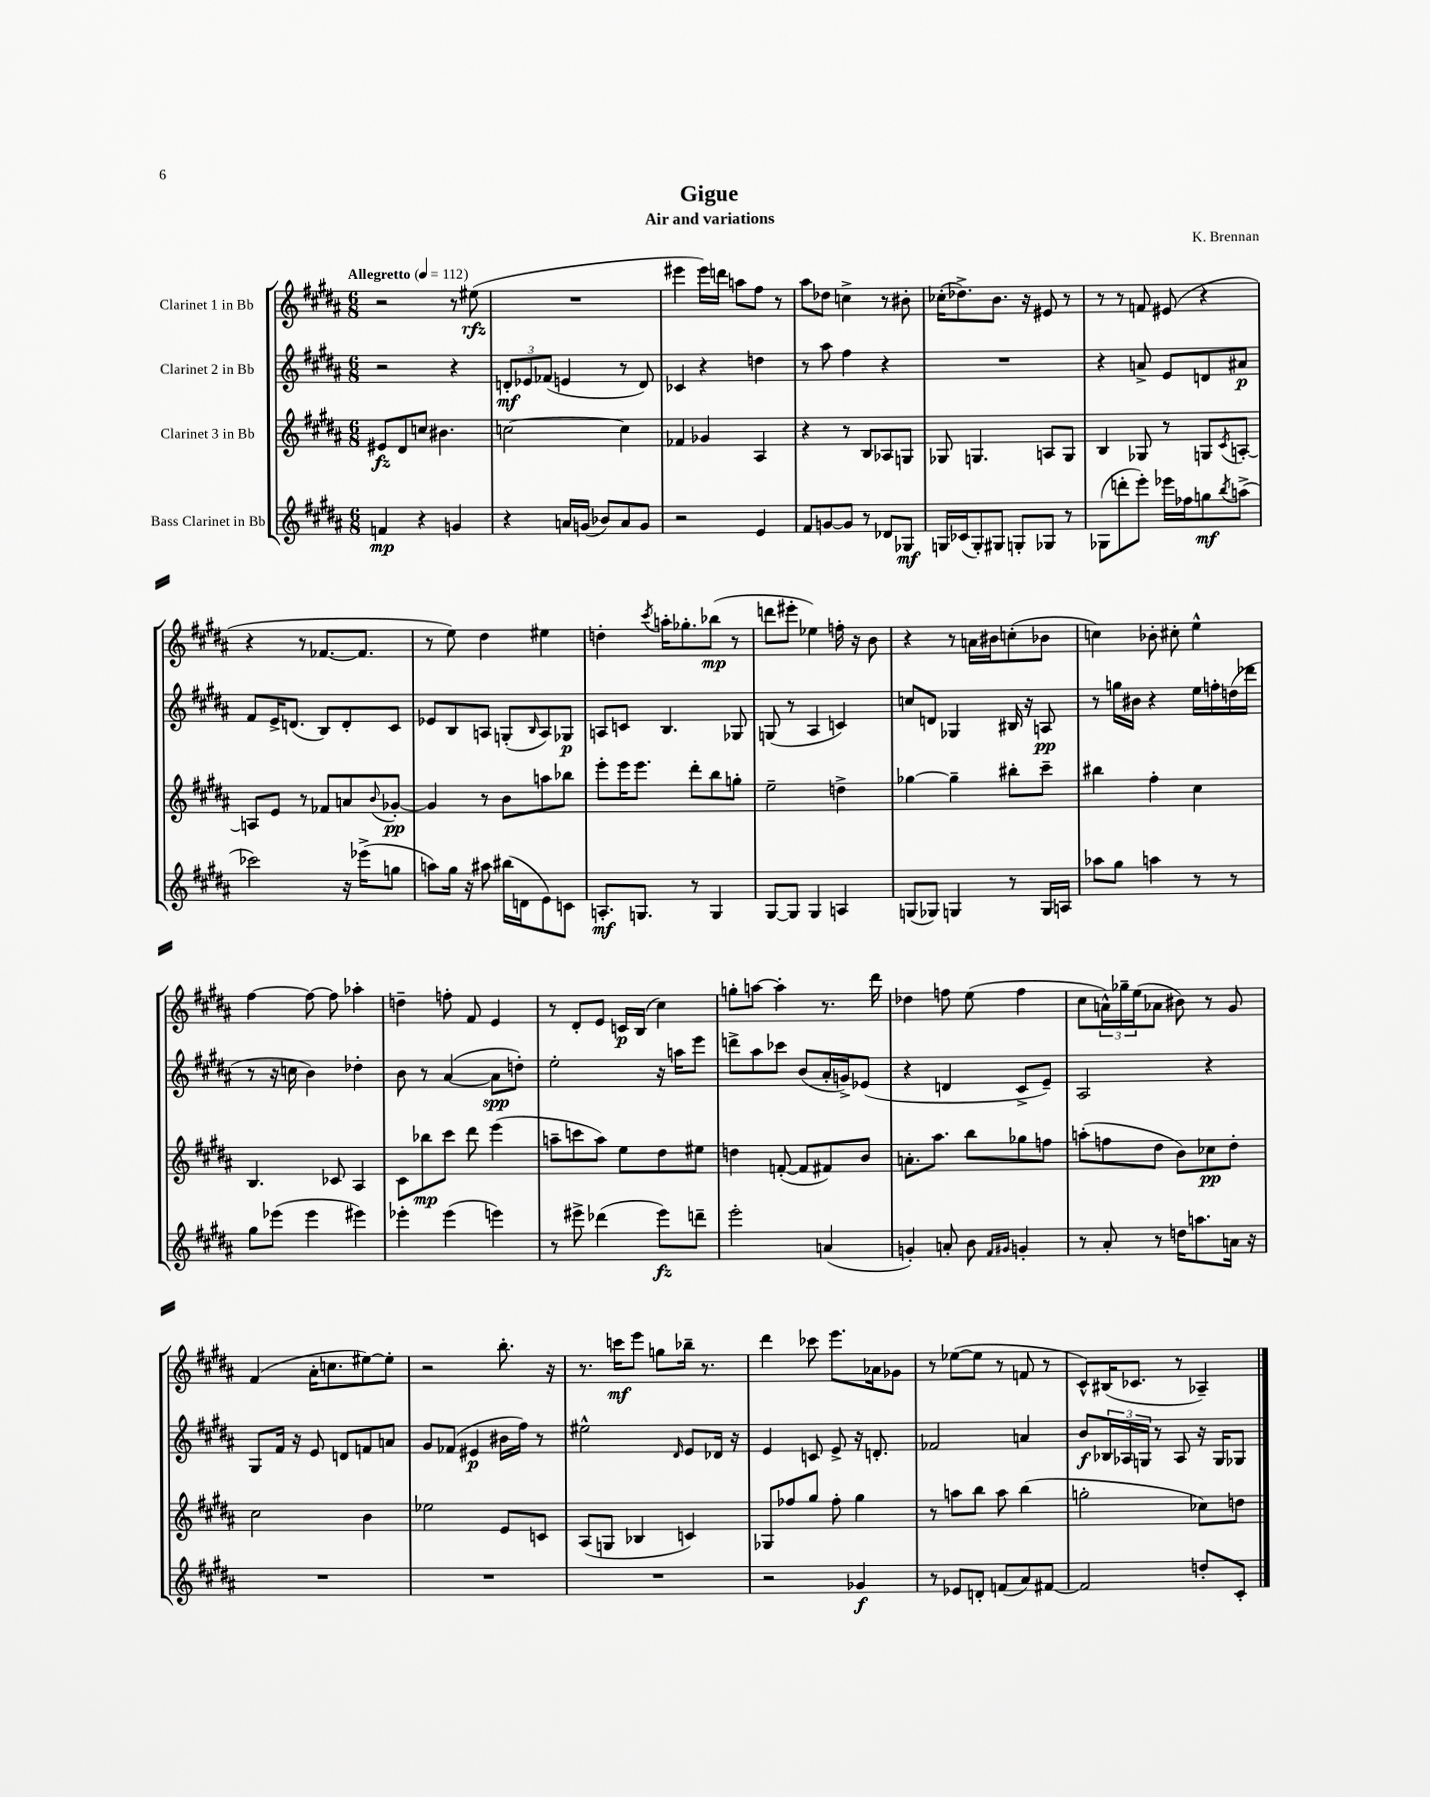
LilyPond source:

\header { title = "Gigue" composer = "K. Brennan" subtitle = "Air and variations" }
<<
\new StaffGroup <<
\new Staff = "s0" \with { instrumentName = "Clarinet 1 in Bb" } {
    \clef treble \key b \major \numericTimeSignature \time 6/8 \tempo "Allegretto" 4 = 112
    r2 r8 eis''8\rfz( |
    R2. |
    eis'''4 eis'''16) d'''16 a''8 fis''8 r8 |
    ais''8 des''8 c''4-> r8 bis'8-. |
    ces''16-.( des''8.->) b'8. r16 eis'8 r8 |
    r8 r8 f'8 eis'8( r4 |
    r4 r8 fes'8.~ fes'8. |
    r8 e''8) dis''4 eis''4 |
    d''4-. \acciaccatura { cis'''8 } a''16-. ges''8.-. bes''8\mp( r8 |
    d'''8 eis'''8-. ees''4) f''16-. r16 b'8 |
    r4 r8 a'16 bis'16 c''8-.( bes'8 |
    c''4) bes'8-. cis''8-. e''4-^ |
    fis''4~ fis''8~ fis''8 aes''4-. |
    d''4-- f''8-. fis'8 e'4 |
    r8 dis'8-. e'8 c'16\p b16( cis''4) |
    g''8-. a''8~ a''4-. r8. dis'''16 |
    des''4 f''8 e''8( f''4 |
    cis''8 \tuplet 3/2 { a'16-^) ges''16-- e''16( } aes'8 bis'8) r8 gis'8 |
    fis'4( ais'16-. c''8. eis''8~) eis''8-. |
    r2 b''8.-. r16 |
    r8. c'''16\mf e'''8 g''8 bes''16-- r8. |
    dis'''4 ces'''8 e'''8. aes'16 ges'8 |
    r8 ees''8~( ees''8 r8 f'8 r8 |
    cis'8-^) bis16( ces'8. r8 aes4--) \bar "|." |
}
\new Staff = "s1" \with { instrumentName = "Clarinet 2 in Bb" } {
    \clef treble \key b \major \numericTimeSignature \time 6/8
    r2 r4 |
    \tuplet 3/2 { d'8-.\mf ees'8 fes'8( } e'4 r8 d'8) |
    ces'4 r4 d''4 |
    r8 ais''8 fis''4 r4 |
    R2. |
    r4 a'8-> e'8 d'8 ais'8\p |
    fis'8 e'16-> d'8.( b8) d'8-. cis'8 |
    ees'8 b8 a8 g8-.( \grace { b16 } a8) ges8\p |
    a8 c'8 b4. ges8 |
    g8( r8 ais4 c'4) |
    c''8 d'8 ges4 bis16 r16 a8\pp |
    r8 g''16 bis'16 r4 e''16 f''16-. d''16( des'''16 |
    r8 r16 c''16 b'4) des''4-. |
    b'8 r8 ais'4~( ais'8\spp d''8-.) |
    e''2-. r16 a''16 e'''8 |
    d'''8-> ais''8 ces'''8 b'8( ais'16-. g'16->) ees'8( |
    r4 d'4 cis'8-> e'8--) |
    ais2 r4 |
    gis8 fis'16 r16 e'8 d'8 f'8 a'8 |
    gis'8 fes'8( eis'4\p bis'16 fis''16) r8 |
    eis''2-^ \grace { dis'16 } e'8 des'16 r16 |
    e'4 c'8 e'8-> r16 d'8.-. |
    fes'2 a'4 |
    b'8\f \tuplet 3/2 { bes16 aes16 g16 } r8 aes8 r16 g16 ges8 \bar "|." |
}
\new Staff = "s2" \with { instrumentName = "Clarinet 3 in Bb" } {
    \clef treble \key b \major \numericTimeSignature \time 6/8
    eis'8\fz dis'8 c''8 bis'4. |
    c''2~ c''4 |
    fes'4 ges'4 ais4 |
    r4 r8 b8 aes8 g8 |
    ges8 g4. a8 g8 |
    b4 ges8 r8 g8 \acciaccatura { cis'8 } a8~-. |
    a8 e'8 r8 fes'8 a'8 \appoggiatura { b'8 } ges'8~-.\pp |
    ges'4 r8 b'8 a''8 bes''8 |
    e'''8-. e'''16 e'''8. dis'''8-. b''8 g''8-. |
    e''2-- d''4-> |
    ges''4~ ges''4-- bis''8-. cis'''8-- |
    bis''4 fis''4-. cis''4 |
    b4. ces'8 ais4 |
    cis'8 bes''8\mp cis'''8 dis'''8 e'''4( |
    a''8-- c'''8 a''8) e''8 dis''8 eis''8 |
    d''4 f'8~-.( f'8 fis'8) b'8 |
    a'8.-. ais''8. b''8 ges''8 f''8 |
    a''8-.( f''8 dis''8 b'8) ces''8\pp dis''8-. |
    cis''2 b'4 |
    ees''2 e'8 c'8 |
    ais8( g8 bes4 c'4) |
    ges8 fes''8 gis''8 fes''8-. gis''4 |
    r8 a''8 b''8 a''8 b''4( |
    g''2-. ces''8) d''8 \bar "|." |
}
\new Staff = "s3" \with { instrumentName = "Bass Clarinet in Bb" } {
    \clef treble \key b \major \numericTimeSignature \time 6/8
    f'4\mp r4 g'4 |
    r4 a'16 g'16( bes'8) a'8 g'8 |
    r2 e'4 |
    fis'8 g'8~ g'8 r8 des'8 ges8\mf |
    g16 ces'16( g8-.) gis8 g8-. ges8 r8 |
    ges8( d'''8-. e'''8-.) ees'''16 fes''16 g''8\mf \acciaccatura { b''8 } a''8->( |
    ces'''2) r16 ees'''16->( g''8 |
    a''8) gis''16 r16 ais''8 bis''16( d'16 e'8) c'8 |
    a8.-.\mf g8. r8 g4 |
    gis8~ gis8 gis4 a4 |
    g8( ges8) g4 r8 g16 a16 |
    aes''8 gis''8 a''4 r8 r8 |
    gis''8 ees'''8( ees'''4 eis'''4) |
    ees'''4-. ees'''4( e'''4) |
    r8 eis'''8-> des'''4( eis'''8\fz) d'''8-- |
    e'''2-. a'4( |
    g'4-.) a'8-. b'8 \grace { fis'16 gis'16 } g'4-. |
    r8 ais'8-. r8 d''16 a''8. a'16 r16 |
    R2. |
    R2. |
    R2. |
    r2 ges'4\f |
    r8 ees'8 d'8-. f'8( ais'8) fis'8~ |
    fis'2 d''8-. cis'8-. \bar "|." |
}
>>
>>
\layout { \context { \Score \remove "Bar_number_engraver" } }
